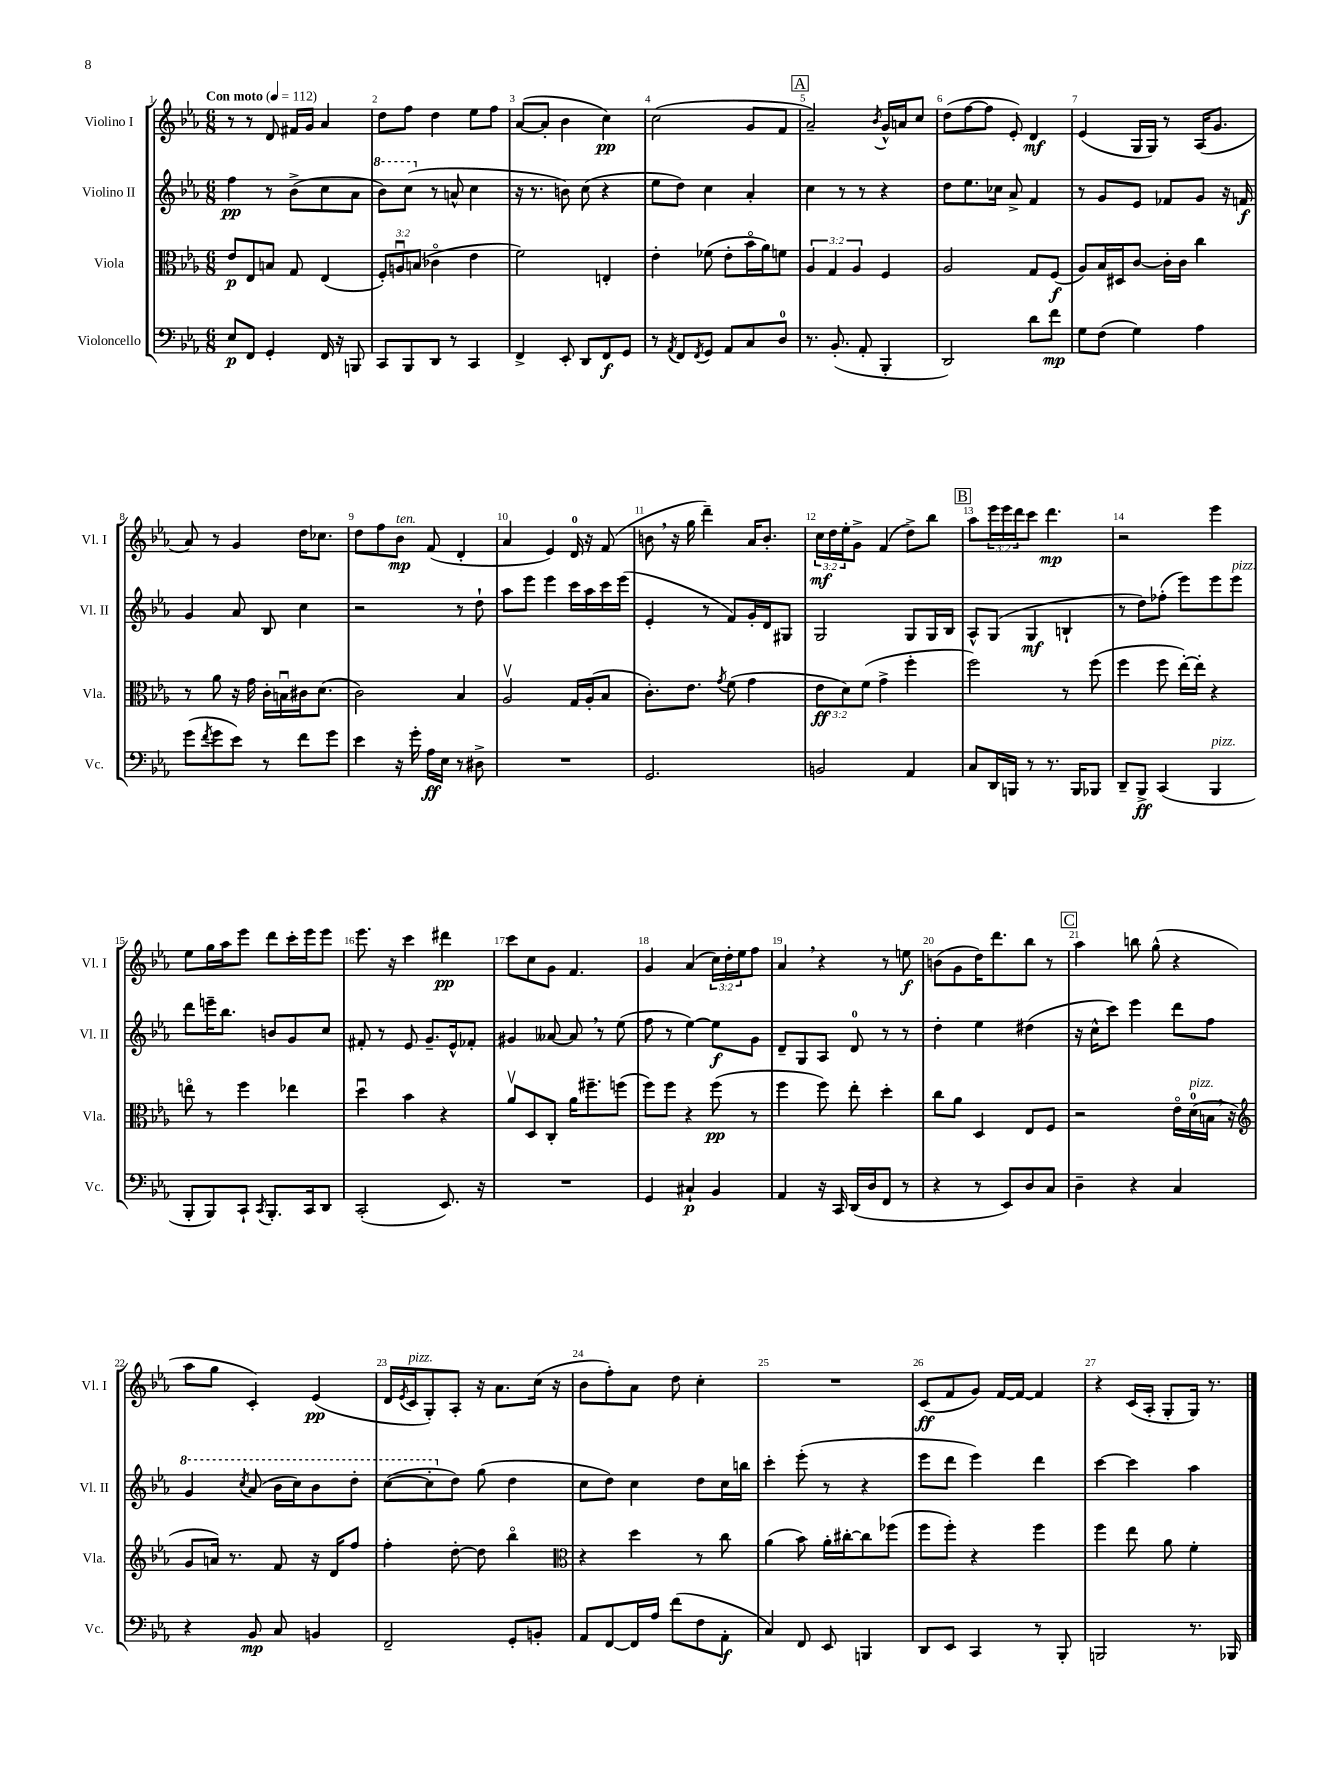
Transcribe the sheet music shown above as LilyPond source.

<<
\new StaffGroup <<
\new Staff = "s0" \with { instrumentName = "Violino I" shortInstrumentName = "Vl. I" } {
    \clef treble \key ees \major \numericTimeSignature \time 6/8 \override Staff.TupletNumber.text = #tuplet-number::calc-fraction-text \tempo "Con moto" 4 = 112
    r8 r8 d'8 fis'16 g'16 aes'4 |
    d''8 f''8 d''4 ees''8 f''8 |
    aes'8~( aes'8-. bes'4 c''4\pp) |
    c''2( g'8 f'8 |
    \mark \markup { \box "A" } aes'2--) \acciaccatura { bes'8 } g'16-^ a'16 c''8 |
    d''8( f''8~ f''8 ees'8-.) d'4\mf |
    ees'4( g16 g16) r8 aes16( g'8. |
    aes'8) r8 g'4 d''16 ces''8. |
    d''8 f''8 bes'8\mp^\markup { \italic "ten." } f'8( d'4-. |
    aes'4 ees'4) d'16-0 r16 f'8( |
    b'8 \breathe r16 g''16 d'''4--) aes'16 b'8.-. |
    \tuplet 3/2 { c''16\mf d''16 ees''16-. } g'8-> f'4( d''8->) bes''8 |
    \mark \markup { \box "B" } aes''8 \tuplet 3/2 { ees'''16 ees'''16 d'''16 } c'''8 d'''4.\mp |
    r2 ees'''4 |
    ees''8 g''16 aes''16 ees'''8 d'''8 c'''16-. ees'''16 ees'''8 |
    ees'''8. r16 c'''4 dis'''4\pp |
    c'''8 c''8 g'8 f'4. |
    g'4 aes'4( \tuplet 3/2 { c''16) d''16-. ees''16 } f''8 |
    aes'4 \breathe r4 r8 e''8\f |
    b'8( g'8 d''16) d'''8. bes''8 r8 |
    \mark \markup { \box "C" } aes''4 b''8 g''8-^( r4 |
    aes''8 g''8 c'4-.) ees'4\pp( |
    d'16 \acciaccatura { ees'8 } c'16^\markup { \italic "pizz." } g8-.) aes8-. r16 aes'8. c''16( r16 |
    bes'8 f''8-.) aes'8 d''8 c''4-. |
    R2. |
    c'8\ff( f'8 g'8) f'16~ f'16~ f'4 |
    r4 c'16( aes16-. g8-. g16) r8. \bar "|." |
}
\new Staff = "s1" \with { instrumentName = "Violino II" shortInstrumentName = "Vl. II" } {
    \clef treble \key ees \major \numericTimeSignature \time 6/8
    f''4\pp r8 bes'8->( c''8 aes'8 |
    \ottava #1 bes''8) c'''8( \ottava #0 r8 a'8-^ c''4 |
    r16 r8. b'8) c''8( r4 |
    ees''8 d''8) c''4 aes'4-. |
    \mark \markup { \box "A" } c''4 r8 r8 r4 |
    d''8 ees''8. ces''16 aes'8-> f'4 |
    r8 g'8 ees'8 fes'8 g'8 r16 f'16\f |
    g'4 aes'8 bes8 c''4 |
    r2 r8 d''8-! |
    aes''8 ees'''8 ees'''4 c'''16 aes''16 c'''16 ees'''16( |
    ees'4-. r8 f'8) g'16-. d'16 gis8 |
    g2 g8 g16 bes16 |
    \mark \markup { \box "B" } aes8-^ g8( g4\mf b4-! |
    r8 d''8) fes''8-.( ees'''8) ees'''8 ees'''8^\markup { \italic "pizz." } |
    d'''8 e'''16-- bes''8. b'8 g'8 c''8 |
    fis'8-. r8 ees'8 g'8.-- ees'16-^ fes'8-. |
    gis'4 aeses'8~ aeses'8 \breathe r8 ees''8( |
    f''8 r8 ees''4~) ees''8\f g'8 |
    d'8-- g8 aes8 d'8-0 r8 r8 |
    d''4-. ees''4 dis''4( |
    \mark \markup { \box "C" } r16 c''16-^ c'''8) ees'''4 d'''8 f''8 |
    \ottava #1 g''4 \acciaccatura { c'''8 } aes''8( bes''16 c'''16) bes''8 d'''8-. |
    c'''8~( c'''8-. \ottava #0 d''8) g''8( d''4 |
    c''8 d''8) c''4 d''8 c''16 b''16 |
    c'''4-. ees'''8-.( r8 r4 |
    ees'''8 d'''8 ees'''4) d'''4 |
    c'''4~ c'''4 aes''4 \bar "|." |
}
\new Staff = "s2" \with { instrumentName = "Viola" shortInstrumentName = "Vla." } {
    \clef alto \key ees \major \numericTimeSignature \time 6/8 \override Staff.TupletNumber.text = #tuplet-number::calc-fraction-text
    ees'8\p ees8 b8 g8 ees4( |
    \tuplet 3/2 { f8-.) a8\downbow b8( } ces'4\flageolet ees'4 |
    f'2) e4-. |
    ees'4-. fes'8( ees'8-. bes'16\flageolet aes'16) f'8 |
    \mark \markup { \box "A" } \tuplet 3/2 { aes4 g4 aes4 } f4 |
    aes2 g8 f8\f( |
    aes8) bes16 dis16 c'8~ c'16-. c'16 c''4 |
    r8 aes'8 r16 g'16 c'16-. b16\downbow cis'16 d'8.( |
    c'2) bes4 |
    aes2\upbow g16 aes16-.( bes8 |
    c'8.-.) ees'8. \acciaccatura { g'8 } f'8( g'4 |
    \tuplet 3/2 { ees'8\ff d'8) f'8( } g'4-> f''4-. |
    \mark \markup { \box "B" } f''2) r8 f''8( |
    f''4 f''8 ees''16~-.) ees''16-. r4 |
    e''8\flageolet r8 f''4 ees''4 |
    d''4\downbow bes'4 r4 |
    aes'8\upbow d8 c8-. aes'16 fis''8.-- f''8( |
    f''8) f''8 r4 f''8\pp( r8 |
    f''4 f''8) ees''8-. d''4-. |
    c''8 aes'8 d4 ees8 f8 |
    \mark \markup { \box "C" } r2 ees'16\flageolet d'16-0^\markup { \italic "pizz." }( b16 \breathe r16 |
    \clef treble g'8 a'16) r8. f'8 r16 d'16 f''8 |
    f''4-. d''8~-. d''8 bes''4\flageolet |
    \clef alto r4 d''4 r8 c''8 |
    aes'4( bes'8) aes'16-. cis''16~-. cis''8 fes''8( |
    f''8 f''8-.) r4 f''4 |
    f''4 ees''8 aes'8 f'4-. \bar "|." |
}
\new Staff = "s3" \with { instrumentName = "Violoncello" shortInstrumentName = "Vc." } {
    \clef bass \key ees \major \numericTimeSignature \time 6/8
    ees8\p f,8 g,4-. f,16 r16 b,,8 |
    c,8 bes,,8 d,8 r8 c,4 |
    f,4-> ees,8-. d,8 f,8\f g,8 |
    r8 \acciaccatura { aes,8 } f,8 \acciaccatura { f,8 } g,8 aes,8 c8 d8-0 |
    \mark \markup { \box "A" } r8. bes,8.-.( aes,8-. bes,,4-. |
    d,2) d'8 f'8\mp |
    g8 f8( g4) aes4 |
    g'8( \acciaccatura { f'8 } g'8 ees'8) r8 f'8 g'8 |
    ees'4 r16 g'16-. aes16\ff ees16 r8 dis8-> |
    R2. |
    g,2. |
    b,2 aes,4 |
    \mark \markup { \box "B" } c8 d,16 b,,16 r8 r8. b,,16 bes,,8 |
    d,8-- bes,,8->\ff c,4( bes,,4^\markup { \italic "pizz." } |
    bes,,8-. bes,,8) c,8-! \acciaccatura { c,8 } bes,,8.-. c,16 d,8 |
    c,2-.( ees,8.) r16 |
    R2. |
    g,4 cis4-!\p bes,4 |
    aes,4 r16 c,16 d,16( d16 f,8 r8 |
    r4 r8 ees,8) d8 c8 |
    \mark \markup { \box "C" } d4-- r4 c4 |
    r4 bes,8\mp c8 b,4 |
    f,2-- g,8-. b,8-. |
    aes,8 f,8~ f,16 aes16 f'8( f8 aes,8-.\f |
    c4) f,8 ees,8 b,,4 |
    d,8 ees,8 c,4 r8 bes,,8-. |
    b,,2 r8. bes,,16 \bar "|." |
}
>>
>>
\layout { \context { \Score \override BarNumber.break-visibility = ##(#f #t #t) barNumberVisibility = #all-bar-numbers-visible } }
